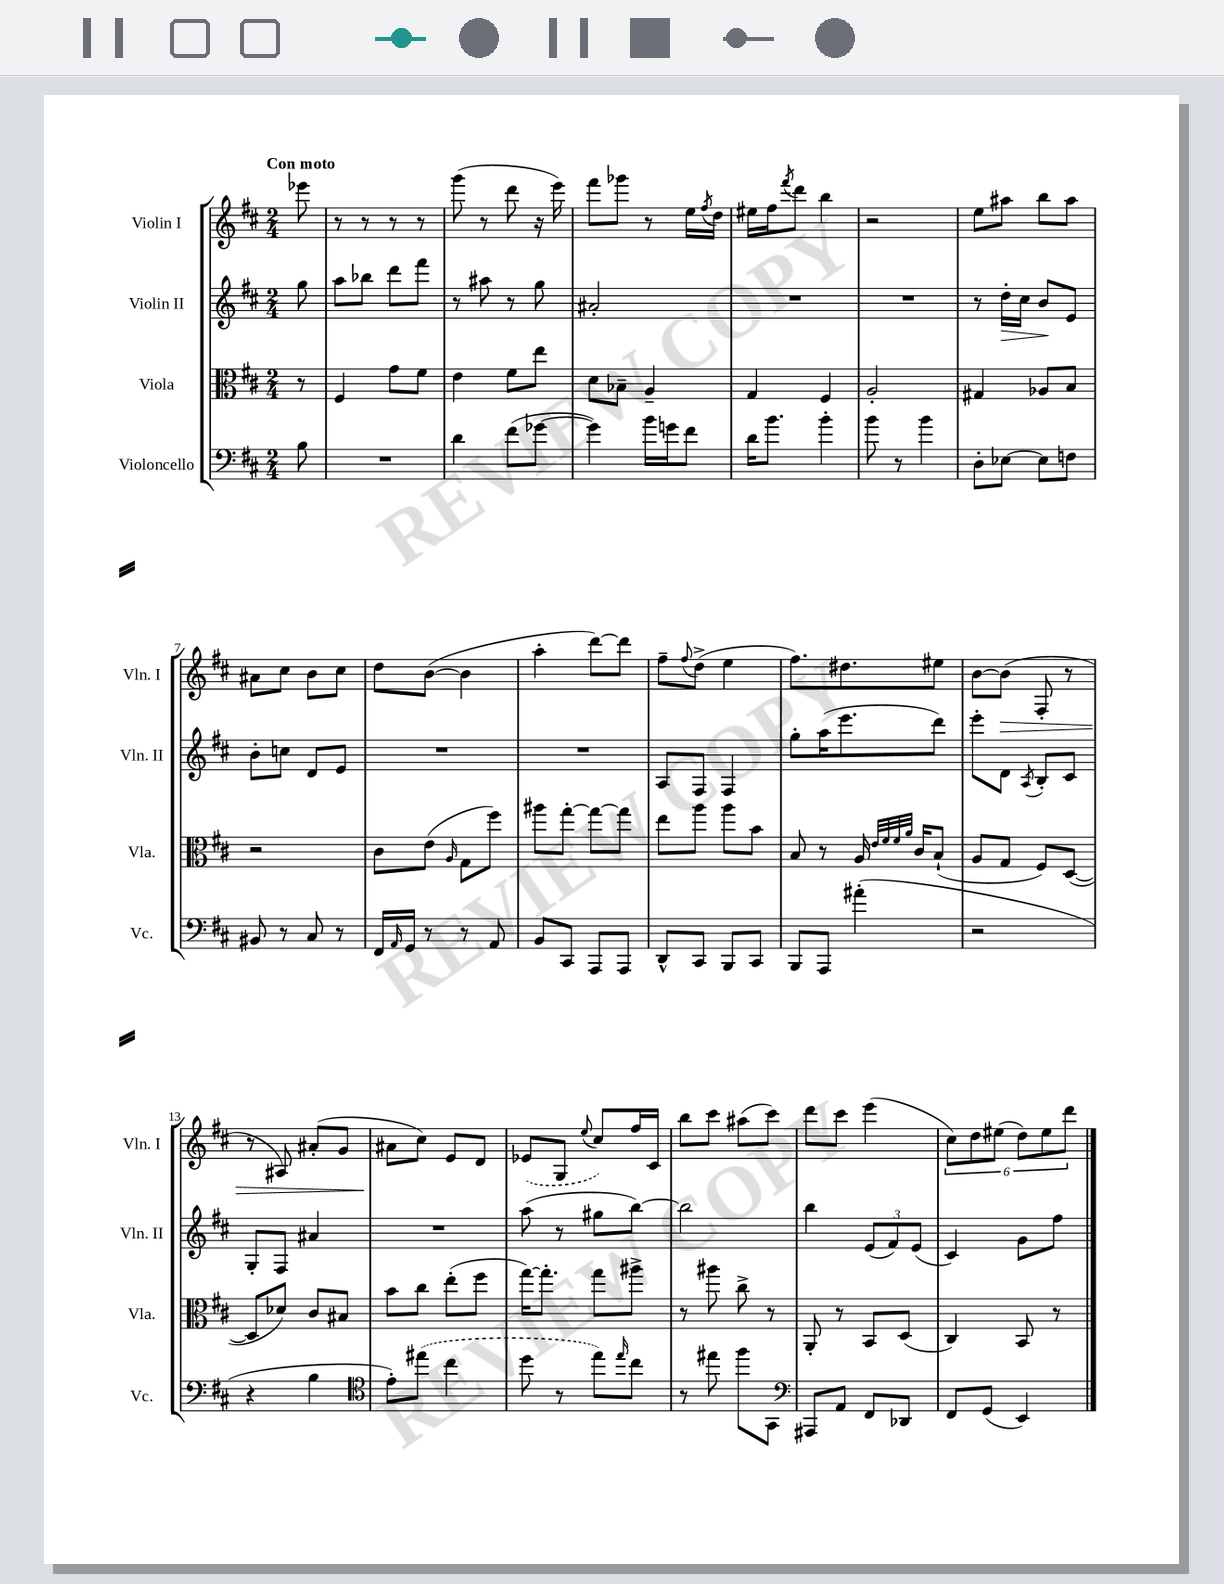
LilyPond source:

<<
\new StaffGroup <<
\new Staff = "s0" \with { instrumentName = "Violin I" shortInstrumentName = "Vln. I" } {
    \clef treble \key d \major \numericTimeSignature \time 2/4 \partial 8 \tempo "Con moto"
    ees'''8 |
    r8 r8 r8 r8 |
    g'''8( r8 d'''8 r16 e'''16) |
    fis'''8 ges'''8 r8 e''16 \acciaccatura { fis''8 } d''16 |
    eis''16 fis''16 \acciaccatura { fis'''8 } d'''8 b''4 |
    r2 |
    e''8 ais''8 b''8 ais''8 |
    ais'8 cis''8 b'8 cis''8 |
    d''8 b'8~( b'4 |
    a''4-. d'''8~) d'''8 |
    fis''8-- \appoggiatura { fis''8 } d''8->( e''4 |
    fis''8.) dis''8. eis''8 |
    b'8~ b'8\>( fis8-. r8 |
    r8 ais8) ais'8-.( g'8 |
    ais'8\! cis''8) e'8 d'8 |
    \once \slurDashed ees'8( g8 \appoggiatura { e''8 } cis''8) fis''16 cis'16 |
    b''8 cis'''8 ais''8( cis'''8) |
    d'''8 cis'''8 e'''4( |
    \tuplet 6/4 { cis''8) d''8 eis''8( d''8) eis''8 d'''8 } \bar "|." |
}
\new Staff = "s1" \with { instrumentName = "Violin II" shortInstrumentName = "Vln. II" } {
    \clef treble \key d \major \numericTimeSignature \time 2/4 \partial 8
    g''8 |
    a''8 bes''8 d'''8 fis'''8 |
    r8 ais''8 r8 g''8 |
    ais'2-. |
    R2 |
    R2 |
    r8 d''16-.\> cis''16 b'8\! e'8 |
    b'8-. c''8 d'8 e'8 |
    R2 |
    R2 |
    a8 fis8 fis4 |
    g''8-. a''16( e'''8. d'''8) |
    e'''8-. d'8 \acciaccatura { a8 } b8-. cis'8 |
    g8-. fis8 ais'4 |
    R2 |
    a''8( r8 gis''8 b''8~) |
    b''2 |
    b''4 \tuplet 3/2 { e'8( fis'8) e'8( } |
    cis'4) g'8 fis''8 \bar "|." |
}
\new Staff = "s2" \with { instrumentName = "Viola" shortInstrumentName = "Vla." } {
    \clef alto \key d \major \numericTimeSignature \time 2/4 \partial 8
    r8 |
    fis4 g'8 fis'8 |
    e'4 fis'8 e''8 |
    d'8 bes8-- a4-- |
    g4 fis4 |
    a2-. |
    gis4 aes8 b8 |
    r2 |
    cis'8 e'8( \grace { a16 } g8 fis''8) |
    ais''8 g''8~-. g''8~ g''8 |
    e''8 a''8 a''8 b'8 |
    b8 r8 a16 \grace { e'32 fis'32 fis'32 a'32 } cis'16 b8-!( |
    a8 g8 fis8) d8~( |
    d8 des'8) cis'8 bis8 |
    b'8 cis''8 e''8-.( fis''8 |
    g''16~) g''8.-. g''8 ais''8-> |
    r8 ais''8 cis''8-> r8 |
    a,8-. r8 b,8 d8( |
    cis4) b,8 r8 \bar "|." |
}
\new Staff = "s3" \with { instrumentName = "Violoncello" shortInstrumentName = "Vc." } {
    \clef bass \key d \major \numericTimeSignature \time 2/4 \partial 8
    b8 |
    R2 |
    d'4 fis'8( ges'8~ |
    ges'4) b'16 g'16 fis'8 |
    d'16 b'8. b'4-. |
    b'8 r8 b'4 |
    d8-. ees8~ ees8 f8 |
    bis,8 r8 cis8 r8 |
    fis,16 \grace { a,16 } g,16 r8 r8 a,8 |
    b,8 cis,8 a,,8 a,,8 |
    d,8-^ cis,8 b,,8 cis,8 |
    b,,8 a,,8 ais'4-.( |
    r2 |
    r4 b4 |
    \clef tenor e'8-.) \once \slurDashed eis''8( cis''4 |
    d''8 r8 e''8) \grace { e''16 } cis''8 |
    r8 eis''8 fis''8 g,8 |
    \clef bass ais,,8 a,8 fis,8 des,8 |
    fis,8 g,8( e,4) \bar "|." |
}
>>
>>
